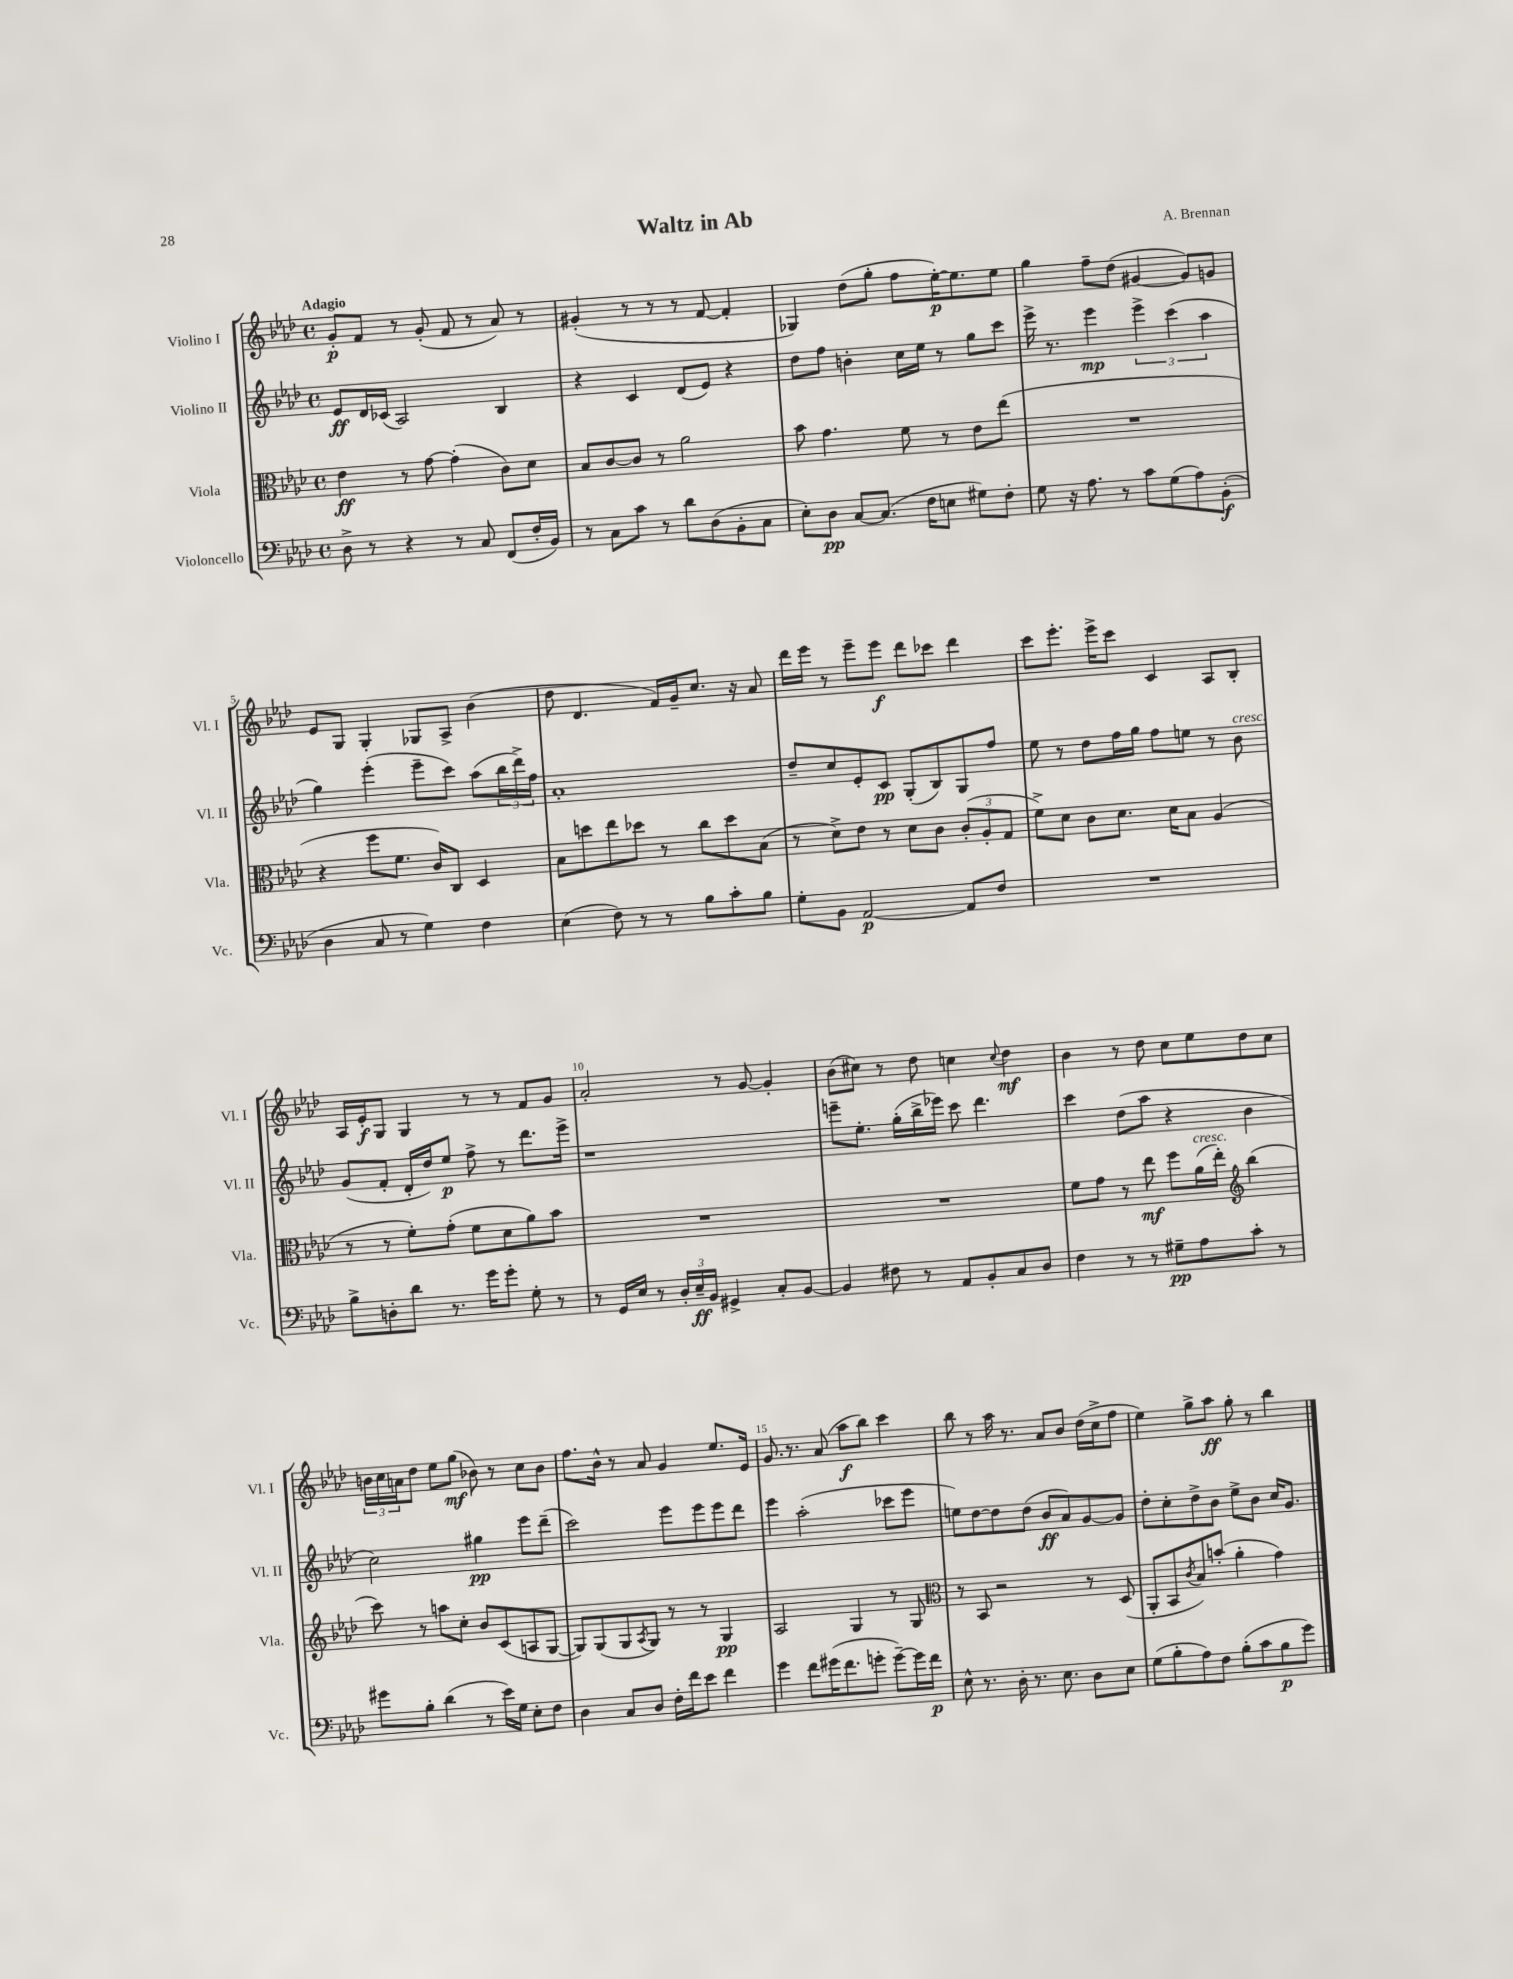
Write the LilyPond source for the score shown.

\header { title = "Waltz in Ab" composer = "A. Brennan" }
<<
\new StaffGroup <<
\new Staff = "s0" \with { instrumentName = "Violino I" shortInstrumentName = "Vl. I" } {
    \clef treble \key aes \major \defaultTimeSignature \time 4/4 \tempo "Adagio"
    g'8-.\p f'8 r8 g'8-.( f'8 r8 aes'8) r8 |
    gis'4-.( r8 r8 r8 f'8~ f'4-. |
    ges4) des''8( g''8-. f''8 ees''16~-.\p) ees''8. ees''8 |
    g''4 f''8-- des''8( gis'4~ gis'8) g'8 |
    ees'8 g8 g4-. ges8 aes8-> bes'4( |
    des''8 des'4. f'16) g'16-- c''8. r16 aes'8 |
    des'''16 ees'''16 r8 ees'''8-- ees'''8\f des'''8 ces'''8 des'''4 |
    c'''8 ees'''8.-. ees'''16-> c'''8 c'4 aes8 bes8-. |
    aes16 ees'16-.\f g8 g4 r8 r8 f'8 g'8 |
    aes'2-. r8 g'8~ g'4-. |
    bes'8( cis''8) r8 des''8 c''4 \appoggiatura { c''8 } des''4\mf |
    bes'4 r8 des''8 c''8 ees''8 des''8 c''8 |
    \tuplet 3/2 { b'16 c''16 a'16 } des''8 ees''8 g''8\mf( bes'8) r8 c''8 bes'8 |
    f''8. bes'16-^ r8 aes'8 g'4 ees''8. ees'16 |
    g'8. r8. aes'8( aes''8\f bes''8) c'''4 |
    bes''8 r8 aes''16 r8. aes'8 bes'8 des''16( c''16-> f''8 |
    ees''4) g''8-> aes''8\ff g''8-. r8 bes''4 \bar "|." |
}
\new Staff = "s1" \with { instrumentName = "Violino II" shortInstrumentName = "Vl. II" } {
    \clef treble \key aes \major \defaultTimeSignature \time 4/4
    ees'8\ff des'16 ces'16( aes2) bes4 |
    r4 c'4 des'8( ees'8) r4 |
    des''8 f''8 b'4-. c''16 ees''16 r8 g''8 c'''8 |
    ees'''16-> r8. ees'''4\mp \tuplet 3/2 { ees'''4-> c'''4( aes''4 } |
    g''4) ees'''4-.( ees'''8-- c'''8) aes''8( \tuplet 3/2 { bes''16 des'''16->) f''16 } |
    aes'1-. |
    des''8-- c''8 ees'8-. c'8\pp g8-.( bes8) g8 f''8 |
    ees''8 r8 des''8 f''16 g''16 f''8 e''8 r8 bes'8^\markup { \italic "cresc." } |
    g'8( f'8-. des'16-. des''16) ees''8\p f''8-> r8 des'''8. ees'''16-> |
    r1 |
    e'''8-- ees''8.-. g''16-.( bes''16-> ees'''16) c'''8 des'''4. |
    c'''4 des''8( aes''8 r4 bes'4 |
    c''2) gis''4\pp ees'''8 des'''8--( |
    c'''2) ees'''8 ees'''8 ees'''8 des'''8 |
    ees'''4 aes''2-.( ces'''8 ees'''8 |
    e''8) des''8~ des''8 des''8( bes'8\ff aes'8) g'8~ g'8 |
    des''8-. c''8-. des''8-> bes'8 ees''8-> bes'8 c''16 g'8. \bar "|." |
}
\new Staff = "s2" \with { instrumentName = "Viola" shortInstrumentName = "Vla." } {
    \clef alto \key aes \major \defaultTimeSignature \time 4/4
    ees'4\ff r8 g'8~ g'4-.( c'8) des'8 |
    bes8 c'8~ c'8 r8 aes'2 |
    bes'8 g'4. f'8 r8 ees'8 ees''8( |
    R1 |
    r4 f''8 f'8. c'16) c8 des4 |
    bes8 d''8 ees''8 des''8 r8 c''8 des''8 bes8( |
    r8 des'8->) ees'8 r8 des'8 c'8 \tuplet 3/2 { c'8-.( aes8-. g8 } |
    f'8->) des'8 c'8 des'8. des'16 bes8 aes4( |
    r8 r8 f'8-.) g'8-.( f'8 des'8 aes'8) bes'8 |
    R1 |
    R1 |
    f'8 g'8 r8 ees''8\mf f''8 aes'16^\markup { \italic "cresc." }( ees''16-.) \clef treble bes''4( |
    c'''8) r8 a''8 c''8-. bes'8 c'8( a8 g8~ |
    g8) g8( g8 \acciaccatura { aes8 } g8) r8 r8 g4\pp |
    aes2 g4 r8 g8 |
    \clef alto r8 bes,8 r2 r8 des8( |
    aes,8-. bes,8 \acciaccatura { c'8 } bes8) b'8-.( aes'4-. g'4) \bar "|." |
}
\new Staff = "s3" \with { instrumentName = "Violoncello" shortInstrumentName = "Vc." } {
    \clef bass \key aes \major \defaultTimeSignature \time 4/4
    des8-> r8 r4 r8 c8 f,8( f16-. bes,16) |
    r8 c8 c'8 r8 des'8 des8( bes,8-. c8 |
    ees8-.) des8\pp c8~ c8.( f16 e8 gis8) f8-. |
    g8 r16 aes8. r8 c'8 g8( aes8) bes,8-.\f( |
    des4 c8 r8 g4) f4 |
    ees4( f8) r8 r8 bes8 c'8-. bes8 |
    g8-. bes,8 aes,2~\p aes,8 f8 |
    R1 |
    bes8-> d8-. des'8 r8. g'16 g'8-. g8-. r8 |
    r8 g,16 ees16 r8 \tuplet 3/2 { des16-. ees16--\ff bes,16 } gis,4-> c8-. bes,8~ |
    bes,4 fis8 r8 aes,8 bes,8-. c8 des8 |
    f4 r8 r8 gis8--\pp aes8 c'8-. r8 |
    gis'8 bes8-. des'4( r8 ees'16) g16 ees8-. f8 |
    des4 c8 des8 f16-. f'16 ees'8 f'4 |
    g'4 f'8 gis'16( f'8. g'8-. g'8~--) g'16 f'16\p |
    ees8-^ r8. des16-. r8. ees8. des8 ees8 |
    g8( bes8-. aes8) f8 bes8-.( c'8 bes8\p g'8) \bar "|." |
}
>>
>>
\layout { \context { \Score \override BarNumber.break-visibility = ##(#f #t #t) barNumberVisibility = #(every-nth-bar-number-visible 5) } }
